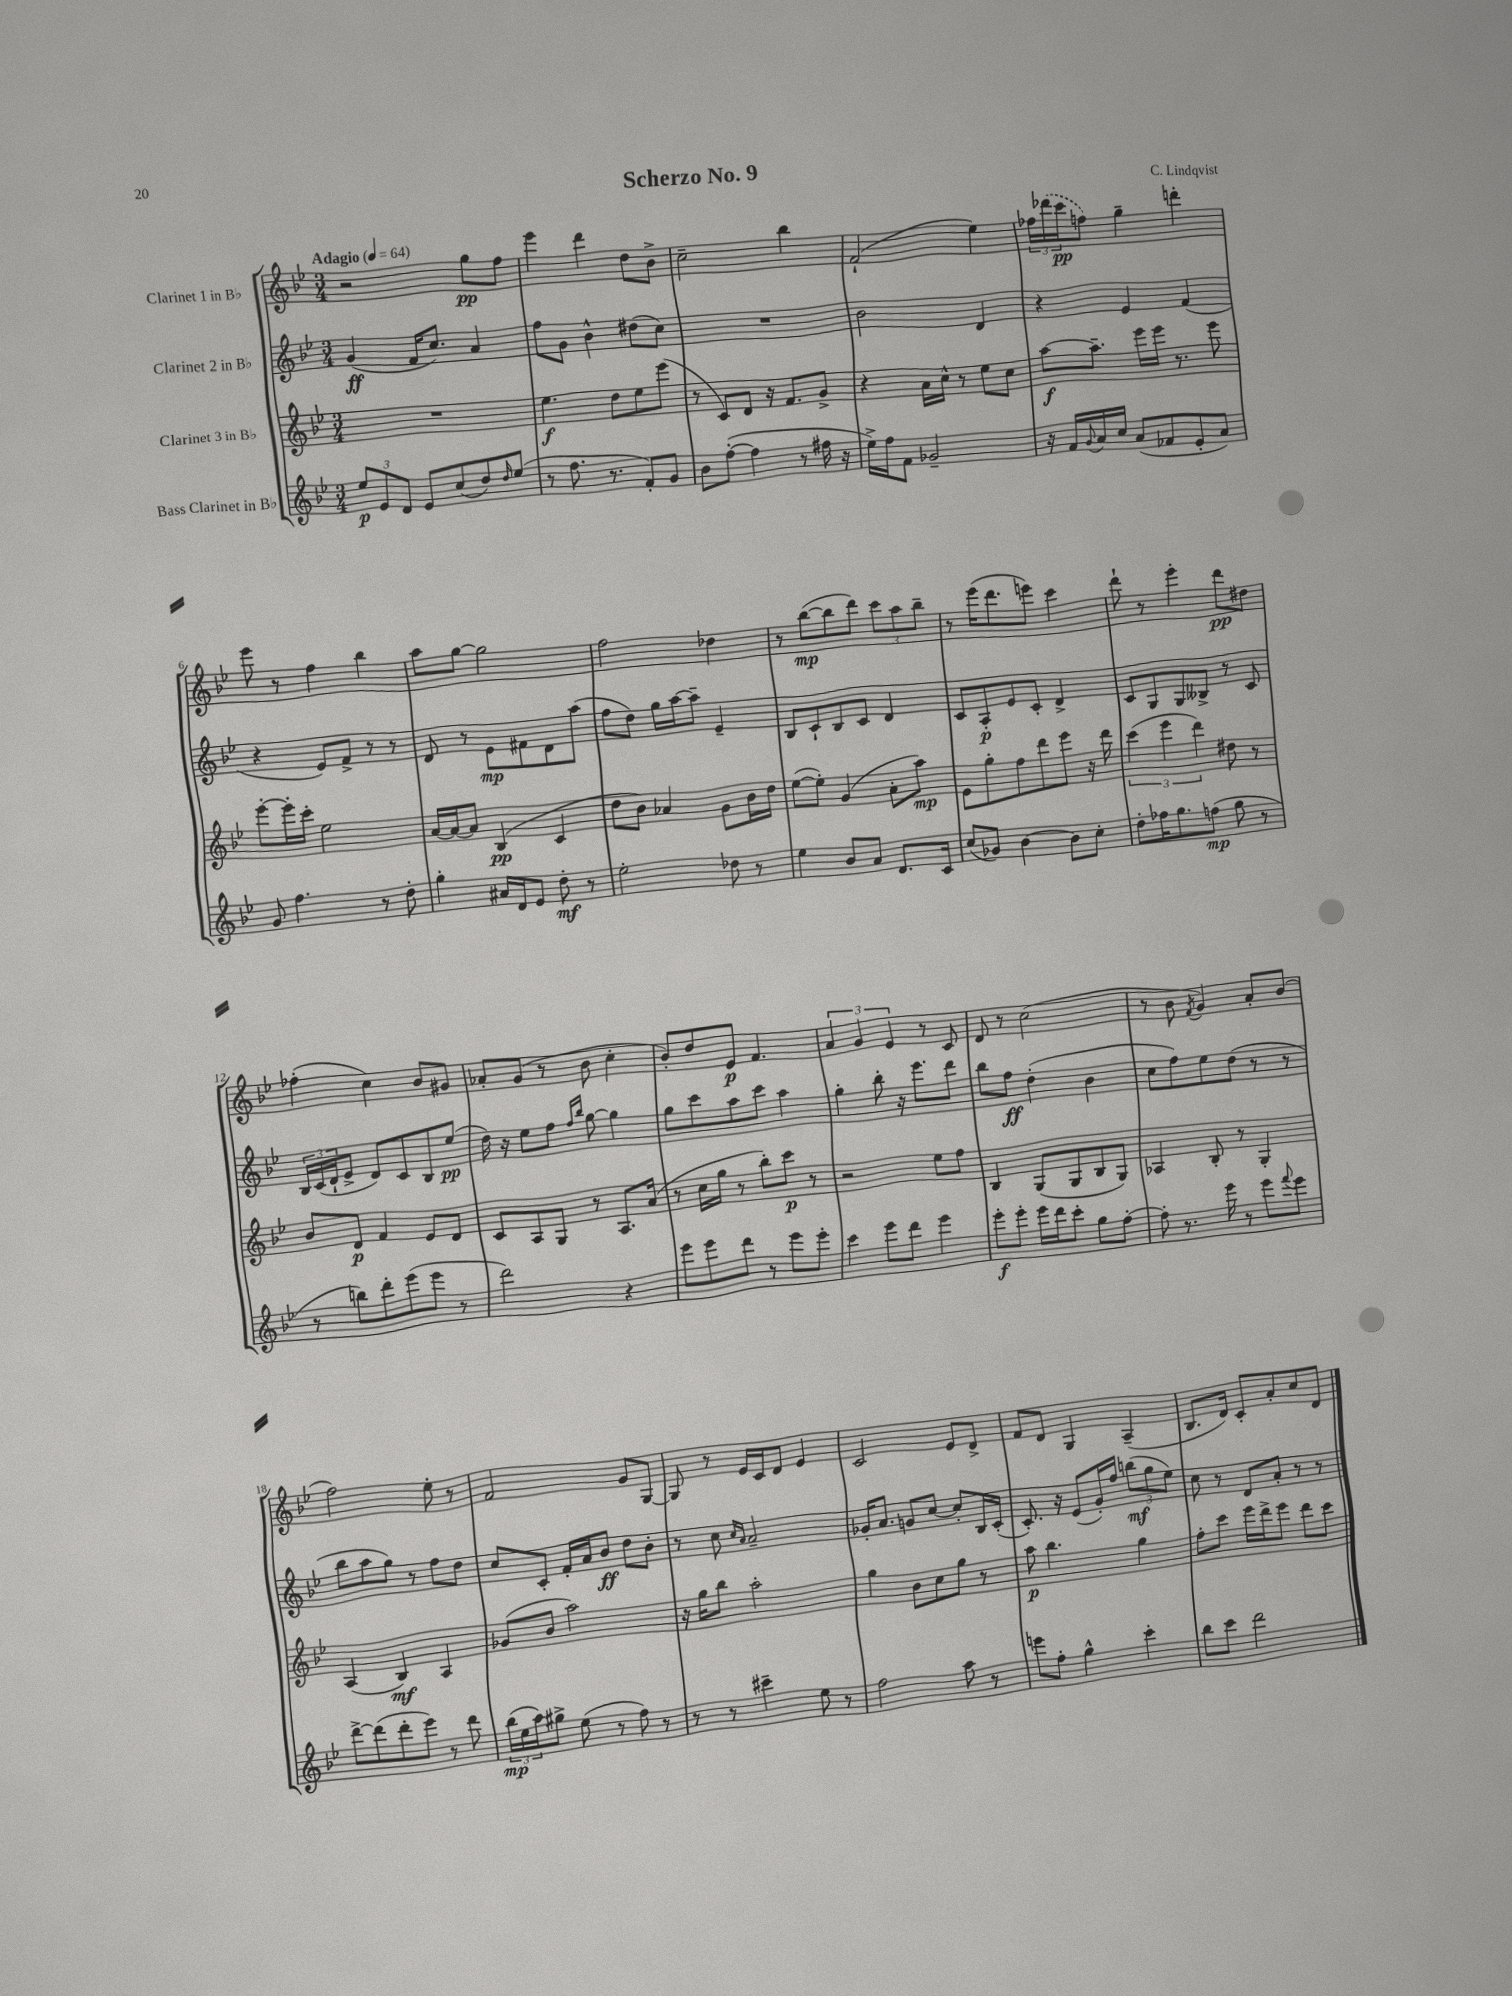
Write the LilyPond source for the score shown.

\header { title = "Scherzo No. 9" composer = "C. Lindqvist" }
<<
\new StaffGroup <<
\new Staff = "s0" \with { instrumentName = "Clarinet 1 in Bb" } {
    \clef treble \key bes \major \numericTimeSignature \time 3/4 \tempo "Adagio" 4 = 64
    r2 g''8\pp f''8 |
    ees'''4 d'''4 d''8 bes'8-> |
    c''2-- bes''4 |
    f'2-!( ees''4) |
    \tuplet 3/2 { fes''16 \once \slurDashed des'''16( c'''16\pp } f''8) g''4-- d'''4-. |
    ees'''8 r8 f''4 bes''4 |
    a''8 g''8~ g''2 |
    f''2 des''4 |
    r8 bes''8~\mp( bes''8 d'''8) \tuplet 3/2 { c'''8 a''8 bes''8-- } |
    r8 ees'''16( d'''8. e'''8) c'''4 |
    d'''8-! r8 ees'''4-. d'''8\pp dis''8 |
    fes''4-.( c''4) bes'8 gis'8 |
    aes'8-. g'8( r8 bes'8 c''4-. |
    bes'8-.) d''8 ees'8\p f'4. |
    \tuplet 3/2 { a'4 g'4 ees'4 } r8 c'8 |
    d'8 r8 c''2( |
    r8 bes'8 \acciaccatura { f'8 } g'4) a'8-. bes'8( |
    f''2) ees''8-. r8 |
    f'2 g'8 g8~ |
    g8 r8 ees'16 c'16 d'8 ees'4 |
    c'2 ees'8 d'8-> |
    f'8 d'8 g4 a4--( |
    bes8. d'16) c'8-. a'8-. c''8 d'8 \bar "|." |
}
\new Staff = "s1" \with { instrumentName = "Clarinet 2 in Bb" } {
    \clef treble \key bes \major \numericTimeSignature \time 3/4
    g'4\ff( f'16 c''8.) a'4 |
    f''8 g'8 bes'4-^ dis''8( c''8) |
    R2. |
    bes'2 d'4 |
    r4 ees'4 f'4( |
    r4 ees'8) f'8-> r8 r8 |
    d'8 r8 ees'8\mp fis'8 d'8 a''8( |
    f''8 d''8) g''16 a''16~ a''8-- ees'4-- |
    bes8 c'8-! bes8 c'8 d'4 |
    c'8 a8-.\p ees'8 c'8-. d'4-> |
    c'8 g8 g8 beses8-> r8 c'8 |
    \tuplet 3/2 { bes16 c'16( d'16-! } ees'8-> d'8) c'8 bes8 ees''8\pp( |
    d''16) r16 ees''8 f''8 \grace { f''16 bes''16 } g''8~ g''4 |
    g''8 c'''8 a''8 c'''8 a''4 |
    g''4-. bes''8-. r16 ees'''8. d'''8 |
    bes''8 f''8\ff d''4-.( bes'4 |
    c''8 f''8) ees''8 d''8( r8 r8 |
    bes''8 a''8 g''8) r8 f''8 d''8 |
    c''8 c'8-. f'16-. a'16 bes'8\ff d''8 bes'8-. |
    r8 c''8 \grace { c''16 a'16 } a'2-- |
    ges'16-. a'8. g'8 c''8~ c''8-. bes16 c'16-.( |
    c'8.-.) r16 ees'8( g'16-.) f''16 \tuplet 3/2 { b''8\mf( g''8 ees''8) } |
    c''8 r8 d'8 a'8-. r8 r8 \bar "|." |
}
\new Staff = "s2" \with { instrumentName = "Clarinet 3 in Bb" } {
    \clef treble \key bes \major \numericTimeSignature \time 3/4
    R2. |
    ees''4.\f d''8 ees''8 ees'''8( |
    r8 c'8) d'8 r16 f'8. g'8-> |
    r4 a'16 c''16-^ r8 ees''8 c''8 |
    a''8~\f a''8.-- ees'''16 ees'''16 r8. ees'''8 |
    ees'''8~-. ees'''16-. c'''16-. ees''2 |
    a'16~ a'16~ a'8 bes4\pp( c'4 |
    d''8 bes'8) aes'4 g'8 bes'16 d''16 |
    ees''8~( ees''8-.) g'4( a'8-. a''8\mp) |
    ees'8 g''8-. f''8 d'''8 ees'''8 r16 d'''16 |
    \tuplet 3/2 { c'''4( ees'''4 d'''4) } dis''8 r8 |
    bes'8 d'8\p f'4 ees'8 d'8 |
    c'8 a8 g8 r8 a8. a'16( |
    r8 c''16 g''16 r8 bes''8-.) c'''8\p r8 |
    r2 ees''8 f''8 |
    bes4 g8( g8 bes8 g8) |
    aes4 bes8-. r8 g4-. |
    a4( bes4\mf) a4 |
    ges'8( bes'8 a''2) |
    r16 g''16 bes''8 a''2-. |
    g''4 bes'8 c''8 g''8 r8 |
    a''8\p bes''4. g''4 |
    f''8-. c'''8 ees'''16 d'''16-> ees'''8 d'''8 c'''8 \bar "|." |
}
\new Staff = "s3" \with { instrumentName = "Bass Clarinet in Bb" } {
    \clef treble \key bes \major \numericTimeSignature \time 3/4
    \tuplet 3/2 { ees''8\p ees'8 d'8 } ees'8 c''8( d''8) \grace { d''16 } ees''8( |
    r8 f''8. r8. f'8-.) g'8 |
    bes'8 f''8~-.( f''4 r8 fis''16 r16 |
    ees''16->) f''16 f'8 ges'2-- |
    r16 f'16 \appoggiatura { g'8 } a'16 c''16 a'8( fes'8 ees'8-. a'8) |
    g'8 f''4. r8 d''8-. |
    g''4-. ais'16 d'16 ees'8 d''8-.\mf r8 |
    ees''2-. des''8 r8 |
    ees''4 bes'8 a'8 d'8. c'16 |
    c''8( ges'8) bes'4~ bes'8 c''8-. |
    d''8-. fes''16 g''8. f''8\mp( g''8 r8 |
    r8 b''8) d'''8-. ees'''8( ees'''8 r8 |
    d'''2) r4 |
    ees'''8 ees'''8 d'''8 r8 ees'''8 ees'''8-. |
    c'''4 ees'''8 d'''8 ees'''4 |
    ees'''8-.\f ees'''8-. ees'''16 d'''16 c'''8-. g''8 f''8~-. |
    f''8-. r8. ees'''16 r8 ees'''8 \appoggiatura { f'''8 } ees'''8 |
    d'''8~-> d'''8( d'''8-. ees'''8) r8 d'''8 |
    \tuplet 3/2 { bes''16\mp( ees''16 a''16) } gis''8-> ees''8( r8 f''8) r8 |
    r8 r8 cis'''4-- ees''8 r8 |
    f''2 a''8 r8 |
    e'''8 f''8-. g''4-^ c'''4-. |
    bes''8 c'''8 d'''2 \bar "|." |
}
>>
>>
